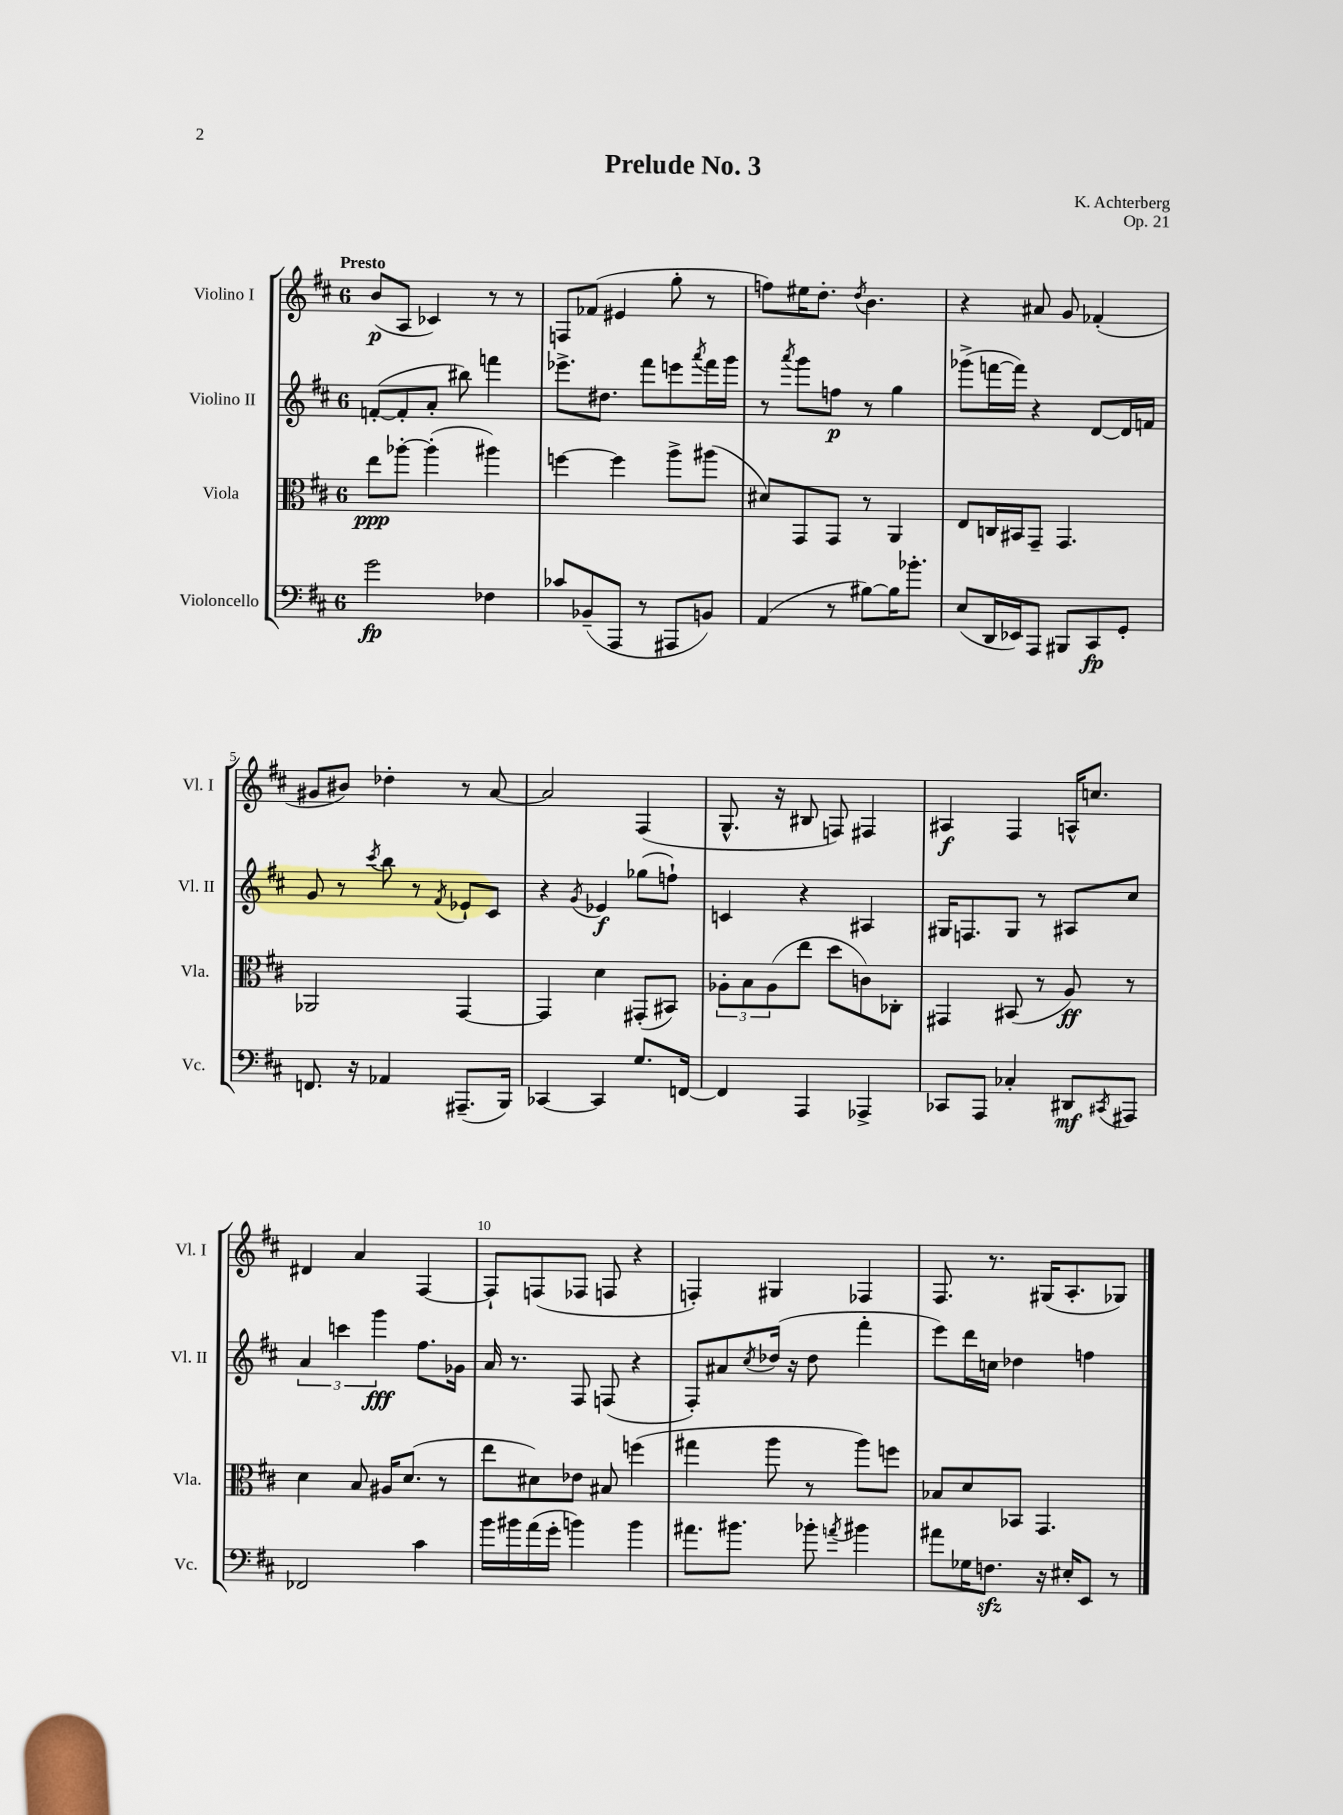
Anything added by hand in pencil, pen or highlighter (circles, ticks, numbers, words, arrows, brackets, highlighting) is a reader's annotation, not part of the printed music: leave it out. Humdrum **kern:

**kern	**kern	**kern	**kern
*staff4	*staff3	*staff2	*staff1
*clefF4	*clefC3	*clefG2	*clefG2
*k[f#c#]	*k[f#c#]	*k[f#c#]	*k[f#c#]
*M6/8	*M6/8	*M6/8	*M6/8
2g	8ee	([8f'	(8b
.	[8aa-'	8f']	8A
.	(4aa-']	8a'	4c-)
.	.	8bb#)	.
4F-	4aa#)	4fff	8r
.	.	.	8r
=	=	=	=
8c-	[4ff	8.eee-^	8F
(8BB-~	.	.	(8f-
.	.	8.dd#	.
8AAA	4ff]	.	4e#
8r	.	8fff#	.
8AAA#	8aa^	8eee	8gg'
.	.	8qaaa	.
8BB)	(8aa#	16fff#	8r
.	.	16ggg	.
=	=	=	=
(4AA	8d#)	8r	8ff)
.	.	8qaaa	.
.	8GG	8ggg	16ee#
.	.	.	8.dd'
8r	8GG	8ff	.
.	.	.	8qdd
[8B#)	8r	8r	4.b
16B#]	4AA	4gg	.
8.b-'	.	.	.
=	=	=	=
(8E	8E	(8ggg-^	4r
16DD	16C	[16fff	.
16EE-)	16BB#	16fff])	.
8AAA	8GG~	4r	8a#
8BBB#	4.GG	.	8g
8CC#	.	[8d	(4f-'
8GG'	.	16d]	.
.	.	16f	.
=	=	=	=
8.FF	2AA-	8g	8g#
.	.	8r	8b#)
16r	.	.	.
.	.	8qccc#	.
4AA-	.	8bb	4dd-'
.	.	8r	.
.	.	8qf#	.
(8.AAA#~	[4GG	8e-`	8r
.	.	8c#	[8a
16BBB)	.	.	.
=	=	=	=
[4CC-	4GG]	4r	2a]
.	.	8qg	.
4CC-]	4d	4e-	.
8.G	(8GG#'	(8gg-	(4F#
.	8BB#)	8ff`)	.
[16FF	.	.	.
=	=	=	=
4FF]	12A-'	4c	8.G^^
.	12B	.	.
.	(12A-	.	.
.	.	.	16r
4AAA	8ee	4r	8B#
.	8dd	.	8F)
4AAA-^	8c)	4A#	4F#
.	8C-'	.	.
=	=	=	=
8CC-	4GG#	16G#	4A#
.	.	8.F	.
8AAA	.	.	.
4C-'	(8BB#	8G#	4F#
.	8r	8r	.
8DD#	8A)	8A#	16A^^
.	.	.	8.cc
8qCC#	.	.	.
8AAA#	8r	8cc#	.
=	=	=	=
2FF-	4d	6a	4d#
.	.	6ccc	.
.	8B	.	4a
.	.	6ggg	.
.	16A#	.	.
.	(8.d	.	.
4c#	.	8.ff#	[4F#
.	8r	.	.
.	.	16g-	.
=	=	=	=
16b	8ee	16a	8F#`]
16b#	.	8.r	.
(16a	8d#)	.	(8F
16g'	.	.	.
4b)	8e-	8F#	8F-
.	8B#	(8F	8F
4b	(4ff	4r	4r
=	=	=	=
8.a#	4gg#	8F#')	4F')
.	.	8a#	.
8.b#	.	.	.
.	.	8qcc#	.
.	8aa	(16dd-	4G#
.	.	16r	.
8b-'	8r	8dd-	.
8qa	.	.	.
4b#	8aa)	4fff#'	4F-
.	8ff	.	.
=	=	=	=
8a#	8B-	8eee)	8.F#
16G-	8d	16ddd	.
8.F	.	16cc	8.r
.	8BB-	4dd-	.
16r	4.GG	.	(16G#
16E#'	.	.	8.A'
8EE	.	4ff	.
8r	.	.	8G-)
==	==	==	==
*-	*-	*-	*-
